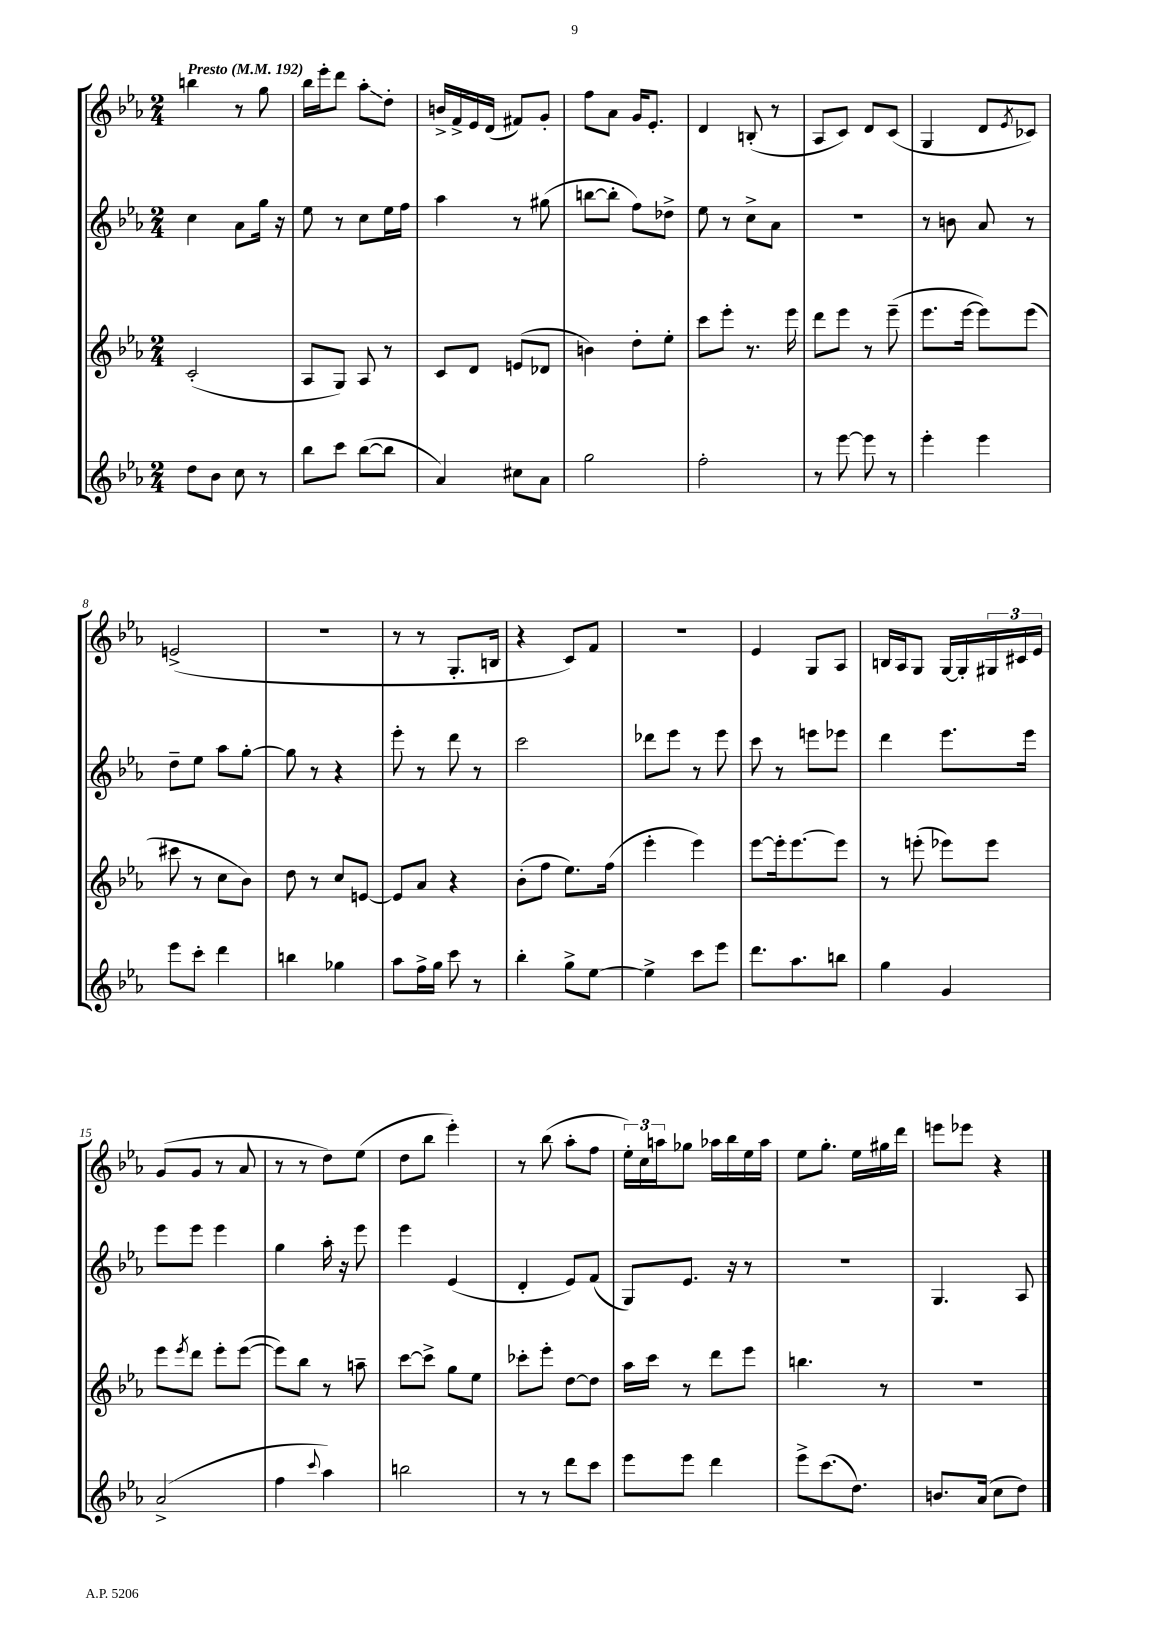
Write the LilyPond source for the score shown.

<<
\new StaffGroup <<
\new Staff = "s0" {
    \clef treble \key ees \major \numericTimeSignature \time 2/4 \tempo "Presto" 4 = 192
    b''4 r8 g''8 |
    bes''16 ees'''16-. d'''8 aes''8-.\glissando d''8-. |
    b'16-> f'16-> ees'16 d'16( fis'8) g'8-. |
    f''8 aes'8 g'16 ees'8.-. |
    d'4 b8-.( r8 |
    aes8 c'8) d'8 c'8( |
    g4 d'8 \acciaccatura { ees'8 } ces'8) |
    e'2->( |
    R2 |
    r8 r8 g8.-. b16 |
    r4 c'8) f'8 |
    R2 |
    ees'4 g8 aes8 |
    b16 aes16 g8 g16~ g16-. \tuplet 3/2 { gis16 cis'16 ees'16 } |
    g'8( g'8 r8 aes'8 |
    r8 r8 d''8) ees''8( |
    d''8 bes''8 ees'''4-.) |
    r8 bes''8( aes''8-. f''8 |
    \tuplet 3/2 { ees''16-.) c''16 a''16 } ges''8 aes''16 bes''16 ees''16 aes''16 |
    ees''8 g''8.-. ees''16 gis''16 d'''16 |
    e'''8 ees'''8 r4 \bar "|." |
}
\new Staff = "s1" {
    \clef treble \key ees \major \numericTimeSignature \time 2/4
    c''4 aes'8 g''16 r16 |
    ees''8 r8 c''8 ees''16 f''16 |
    aes''4 r8 gis''8( |
    b''8~ b''8-. f''8) des''8-> |
    ees''8 r8 c''8-> aes'8 |
    R2 |
    r8 b'8 aes'8 r8 |
    d''8-- ees''8 aes''8 g''8~-. |
    g''8 r8 r4 |
    ees'''8-. r8 d'''8 r8 |
    c'''2 |
    des'''8 ees'''8 r8 ees'''8 |
    c'''8 r8 e'''8 ees'''8 |
    d'''4 ees'''8. ees'''16 |
    ees'''8 ees'''8 ees'''4 |
    g''4 aes''16-. r16 ees'''8 |
    ees'''4 ees'4( |
    d'4-. ees'8) f'8( |
    g8) ees'8. r16 r8 |
    r2 |
    g4. aes8 \bar "|." |
}
\new Staff = "s2" {
    \clef treble \key ees \major \numericTimeSignature \time 2/4
    c'2-.( |
    aes8 g8) aes8 r8 |
    c'8 d'8 e'8( des'8 |
    b'4) d''8-. ees''8-. |
    c'''8 ees'''8-. r8. ees'''16 |
    d'''8 ees'''8 r8 ees'''8--( |
    ees'''8. ees'''16~ ees'''8) ees'''8( |
    cis'''8 r8 c''8 bes'8) |
    d''8 r8 c''8 e'8~ |
    e'8 aes'8 r4 |
    bes'8-.( f''8 ees''8.) f''16( |
    ees'''4-. ees'''4) |
    ees'''8~ ees'''16-. ees'''8.~ ees'''8 |
    r8 e'''8-.( ees'''8) ees'''8 |
    ees'''8 \acciaccatura { ees'''8 } d'''8 ees'''8-. ees'''8~( |
    ees'''8) bes''8 r8 a''8-- |
    c'''8~ c'''8-> g''8 ees''8 |
    ces'''8-. ees'''8-. d''8~ d''8 |
    aes''16 c'''16 r8 d'''8 ees'''8 |
    b''4. r8 |
    R2 \bar "|." |
}
\new Staff = "s3" {
    \clef treble \key ees \major \numericTimeSignature \time 2/4
    d''8 bes'8 c''8 r8 |
    bes''8 c'''8 bes''8~( bes''8 |
    aes'4) cis''8 aes'8 |
    g''2 |
    f''2-. |
    r8 ees'''8~ ees'''8 r8 |
    ees'''4-. ees'''4 |
    ees'''8 c'''8-. d'''4 |
    b''4 ges''4 |
    aes''8 f''16-> g''16 c'''8 r8 |
    bes''4-. g''8-> ees''8~ |
    ees''4-> c'''8 ees'''8 |
    d'''8. aes''8. b''8 |
    g''4 g'4 |
    aes'2->( |
    f''4 \appoggiatura { c'''8 } aes''4) |
    b''2 |
    r8 r8 d'''8 c'''8 |
    ees'''8 ees'''8 d'''4 |
    ees'''8-> c'''8.( d''8.) |
    b'8. aes'16( c''8 d''8) \bar "|." |
}
>>
>>
